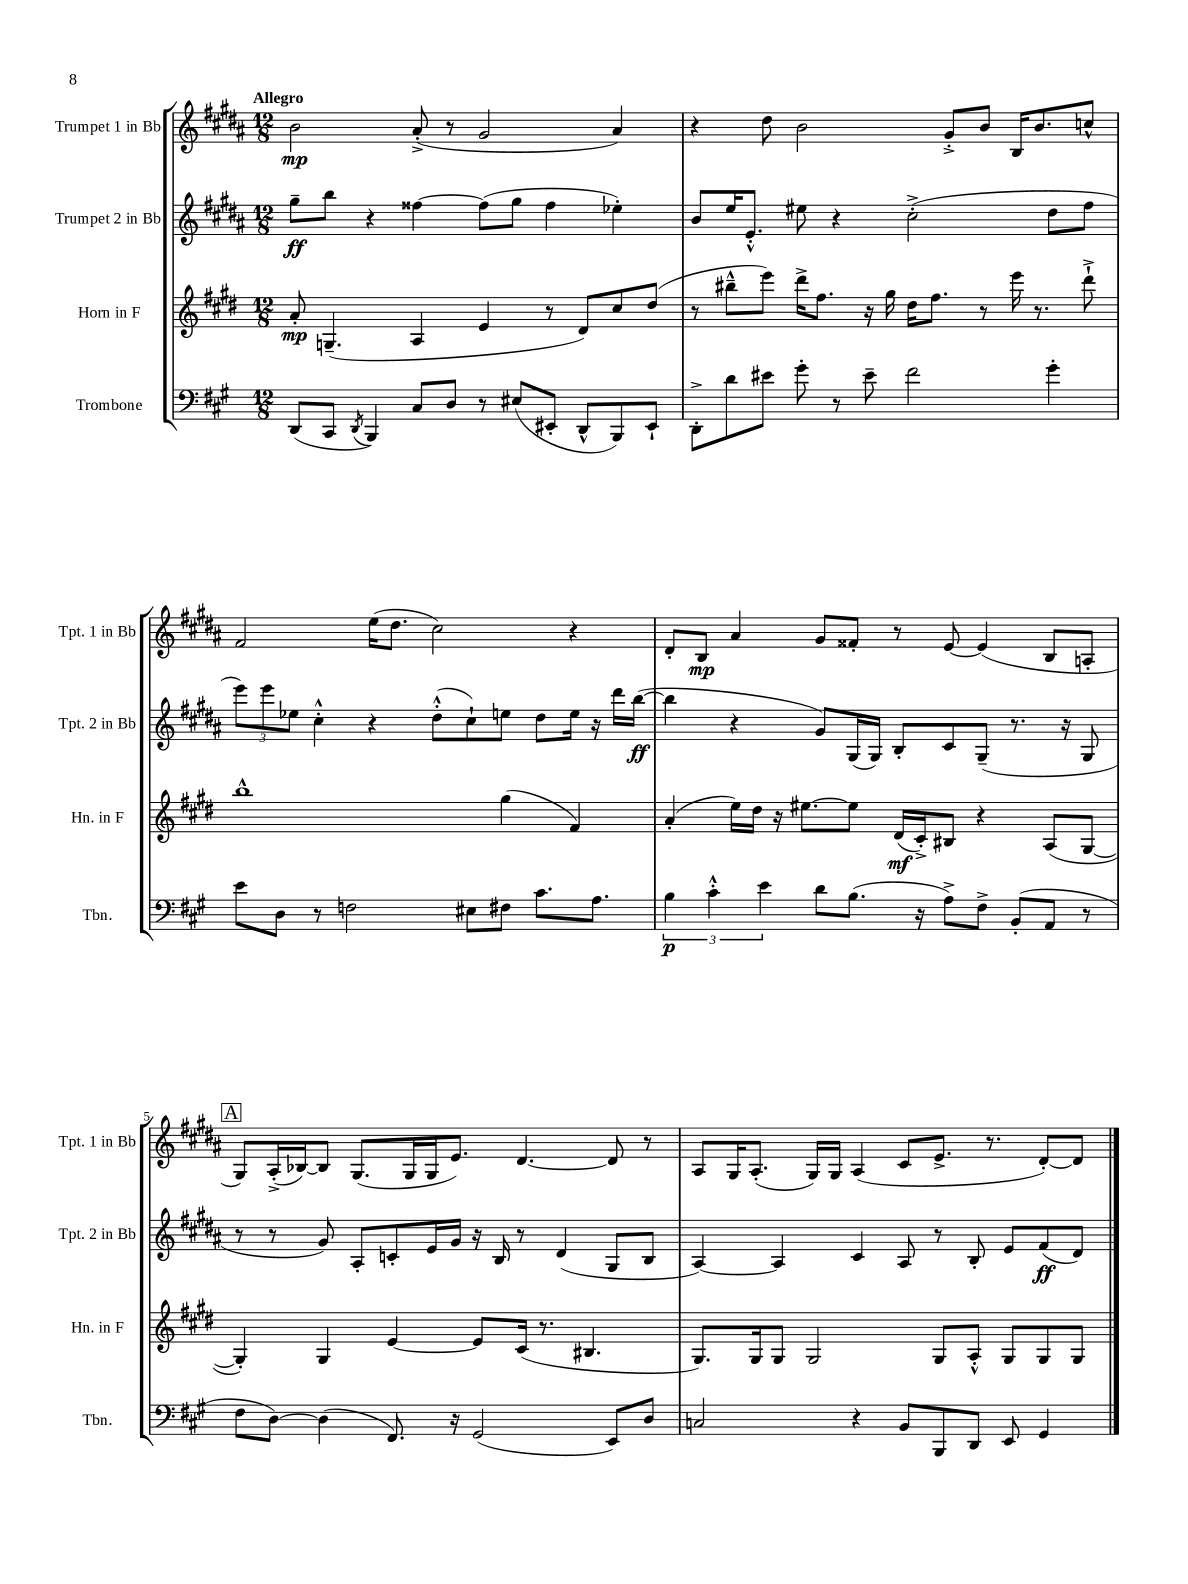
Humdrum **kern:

**kern	**dynam	**kern	**dynam	**kern	**dynam	**kern	**dynam
*part4	*part4	*part3	*part3	*part2	*part2	*part1	*part1
*staff4	*staff4	*staff3	*staff3	*staff2	*staff2	*staff1	*staff1
*I"Trombone	*	*I"Horn in F	*	*I"Trumpet 2 in Bb	*	*I"Trumpet 1 in Bb	*
*I'Tbn.	*	*I'Hn. in F	*	*I'Tpt. 2 in Bb	*	*I'Tpt. 1 in Bb	*
*clefF4	*	*clefG2	*	*clefG2	*	*clefG2	*
*k[f#c#g#]	*	*k[f#c#g#d#]	*	*k[f#c#g#d#a#]	*	*k[f#c#g#d#a#]	*
*M12/8	*	*M12/8	*	*M12/8	*	*M12/8	*
=1	=1	=1	=1	=1	=1	=1	=1
!	!	!	!	!	!	!LO:TX:a:B:t=Allegro	!
(8DD/L	.	8a'/	mp	8gg#~\L	ff	2b\	mp
8CC#/J	.	(4.Gn~/	.	8bb\J	.	.	.
8qDD/	.	.	.	.	.	.	.
4BBB/)	.	.	.	4r	.	.	.
8C#/L	.	4A/	.	[4ff##X\	.	(8a#'^/	.
8D/J	.	.	.	.	.	8r	.
8r	.	4e/	.	(8ff##\L]	.	2g#/	.
(8E#X/L	.	.	.	8gg#\J	.	.	.
8EE#X'/J	.	8r	.	4ff##\	.	.	.
8DD^^/L	.	8d#/L)	.	.	.	.	.
8BBB/)	.	8cc#/	.	4ee-X'\)	.	4a#/)	.
8EE#`/J	.	(8dd#/J	.	.	.	.	.
=2	=2	=2	=2	=2	=2	=2	=2
8DD'^\L	.	8r	.	8b/L	.	4r	.
8d\	.	8bb#X~^^\L	.	16ee/K	.	.	.
.	.	.	.	8.e'^^/J	.	.	.
8e#X\J	.	8eee\J)	.	.	.	8dd#\	.
8g#'\	.	16ddd#^\KL	.	8ee#X\	.	2b\	.
.	.	8.ff#\J	.	.	.	.	.
8r	.	.	.	4r	.	.	.
8e#~\	.	16r	.	.	.	.	.
.	.	16gg#\	.	.	.	.	.
2f#\	.	16dd#\KL	.	(2cc#'^\	.	.	.
.	.	8.ff#\J	.	.	.	.	.
.	.	.	.	.	.	8g#'^/L	.
.	.	8r	.	.	.	8b/J	.
.	.	16eee\	.	.	.	16B/KL	.
.	.	8.r	.	.	.	8.b/	.
4g#'\	.	.	.	8dd#\L	.	.	.
.	.	8ddd#`^\	.	8ff#\J	.	8ccn^^/J	.
!!LO:LB:g=z
=3	=3	=3	=3	=3	=3	=3	=3
8e\L	.	1bb^^	.	12eee\L)	.	2f#/	.
.	.	.	.	12eee\	.	.	.
8D\J	.	.	.	.	.	.	.
.	.	.	.	12ee-X\J	.	.	.
8r	.	.	.	4cc#'^^\	.	.	.
2Fn\	.	.	.	.	.	.	.
.	.	.	.	4r	.	(16ee\KL	.
.	.	.	.	.	.	8.dd#\J	.
.	.	.	.	(8dd#'^^\L	.	2cc#\)	.
8E#X\L	.	.	.	8cc#`\)	.	.	.
8F#X\J	.	(4gg#\	.	8een\J	.	.	.
8.c#\L	.	.	.	8dd#\L	.	.	.
.	.	4f#/)	.	16ee\Jk	.	4r	.
8.A\J	.	.	.	16r	.	.	.
.	.	.	.	16ddd#\LL	.	.	.
.	.	.	.	([16bb\JJ	ff	.	.
=4	=4	=4	=4	=4	=4	=4	=4
6B\	p	(4a'/	.	4bb\]	.	8d#'/L	.
.	.	.	.	.	.	8B/J	mp
6c#'^^\	.	.	.	.	.	.	.
.	.	16ee\LL)	.	4r	.	4a#/	.
.	.	16dd#\JJ	.	.	.	.	.
6e\	.	.	.	.	.	.	.
.	.	16r	.	.	.	.	.
.	.	[8.ee#X\L	.	.	.	.	.
8d\L	.	.	.	8g#/L)	.	8g#/L	.
(8.B\J	.	8ee#\J]	.	(16G#/L	.	8f##X'/J	.
.	.	.	.	16G#/JJ)	.	.	.
.	.	(16d#/LL	mf	8B'/L	.	8r	.
16r	.	16c#'^/J)	.	.	.	.	.
8A^\L)	.	8B#X/J	.	8c#/	.	[8e/	.
8F#^\J	.	4r	.	(8G#~/J	.	(4e/]	.
(8BB'/L	.	.	.	8.r	.	.	.
8AA/J	.	(8A/L	.	.	.	8B/L	.
.	.	.	.	16r	.	.	.
8r	.	[8G#/J	.	8G#/	.	8An'/J	.
!!LO:LB:g=z
!!LO:REH:place=s1:t=A
=5	=5	=5	=5	=5	=5	=5	=5
8F#\L	.	4G#'/])	.	8r	.	8G#/L)	.
[8D\J)	.	.	.	8r	.	(16A#'^/L	.
.	.	.	.	.	.	[16B-X/J)	.
(4D\]	.	4G#/	.	8g#/)	.	8B-/J]	.
.	.	.	.	8A#'/L	.	(8.G#/L	.
8.FF#/)	.	[4e/	.	8cn'/	.	.	.
.	.	.	.	.	.	16G#/L	.
.	.	.	.	16e/L	.	16G#/J	.
16r	.	.	.	16g#/JJ	.	8.e/J)	.
(2GG#/	.	8e/L]	.	16r	.	.	.
.	.	.	.	16B/	.	.	.
.	.	(16c#/Jk	.	8r	.	[4.d#/	.
.	.	8.r	.	.	.	.	.
.	.	.	.	(4d#/	.	.	.
.	.	4.B#X/	.	.	.	.	.
8EE/L)	.	.	.	8G#/L	.	8d#/]	.
8D/J	.	.	.	8B/J	.	8r	.
=6	=6	=6	=6	=6	=6	=6	=6
2Cn/	.	8.G#/L)	.	[4A#/)	.	8A#/L	.
.	.	.	.	.	.	16G#/K	.
.	.	16G#/k	.	.	.	(8.A#'/J	.
.	.	8G#/J	.	4A#/]	.	.	.
.	.	2G#/	.	.	.	16G#/LL)	.
.	.	.	.	.	.	16G#/JJ	.
4r	.	.	.	4c#/	.	(4A#/	.
8BB/L	.	.	.	8A#/	.	8c#/L	.
8BBB/	.	8G#/L	.	8r	.	8.e^/J	.
8DD/J	.	8A'^^/J	.	8B'/	.	.	.
.	.	.	.	.	.	8.r	.
8EE/	.	8G#/L	.	8e/L	.	.	.
4GG#/	.	8G#/	.	(8f#/	ff	[8d#'/L)	.
.	.	8G#/J	.	8d#/J)	.	8d#/J]	.
==	==	==	==	==	==	==	==
*-	*-	*-	*-	*-	*-	*-	*-
